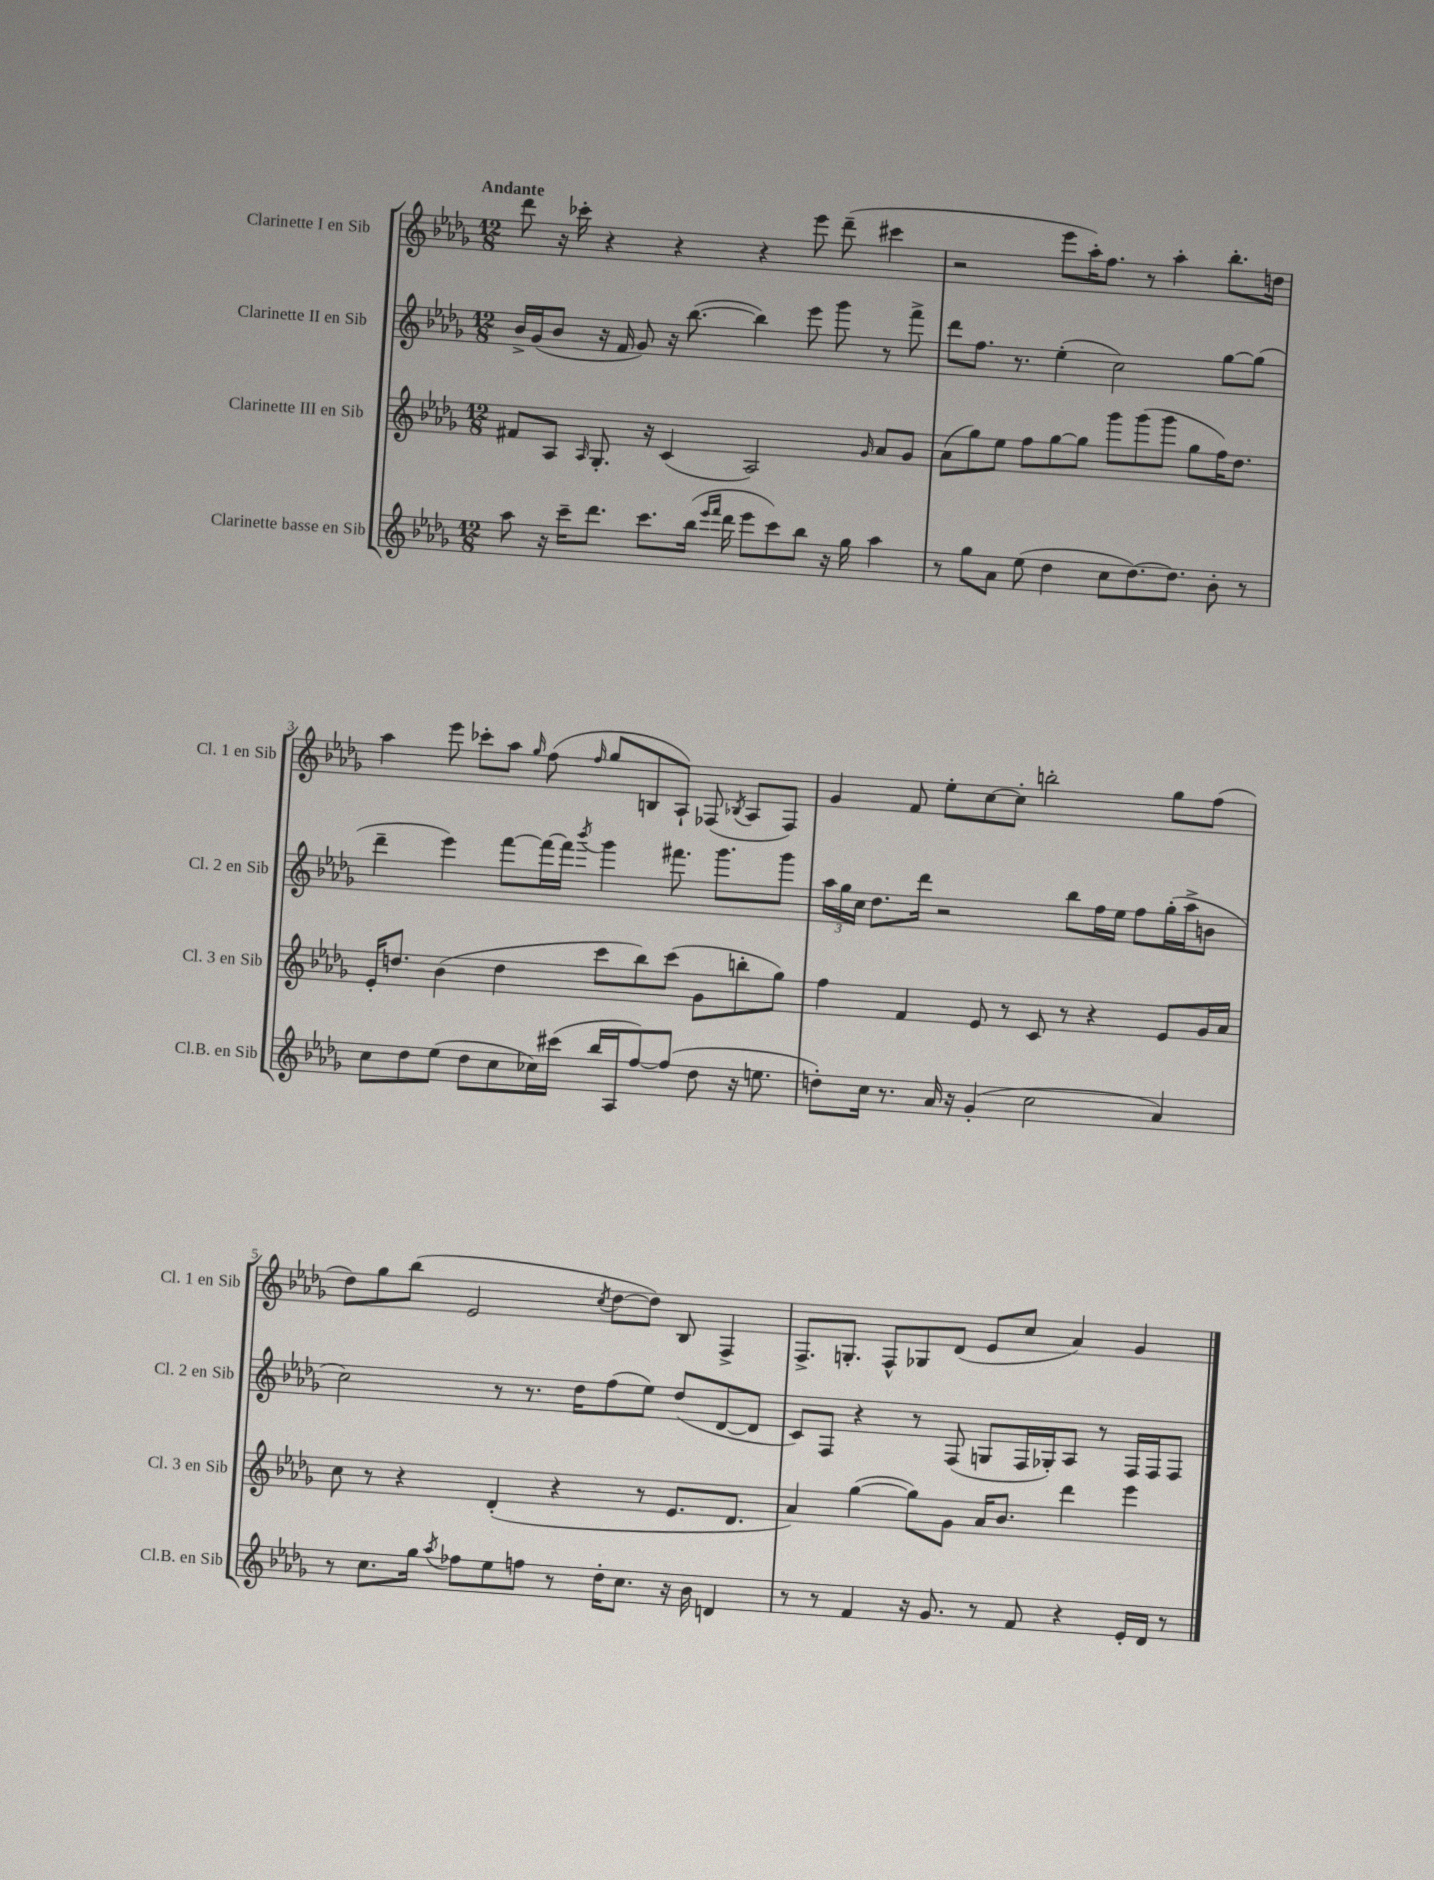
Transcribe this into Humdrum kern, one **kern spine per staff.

**kern	**kern	**kern	**kern
*staff4	*staff3	*staff2	*staff1
*clefG2	*clefG2	*clefG2	*clefG2
*k[b-e-a-d-g-]	*k[b-e-a-d-g-]	*k[b-e-a-d-g-]	*k[b-e-a-d-g-]
*M12/8	*M12/8	*M12/8	*M12/8
8aa-\	8f#/L	16b-^/LL	8ddd-\
.	.	(16g-/J	.
16r	8A-/J	8b-/J	16r
16ccc~\LK	.	.	16ccc-'\
.	16qqA-/	.	.
8.ddd-\J	8.G-'/	16r	4r
.	.	16f/	.
.	.	8g-/)	.
8.ccc\L	16r	.	.
.	(4c/	16r	4r
.	.	([8.bb-\	.
(16bb-\Jk	.	.	.
16qqeee-/LL	.	.	.
16qqfff/JJ	.	.	.
16ddd-\	.	.	.
8eee-\L	2A-/)	4bb-\])	4r
8ccc\)	.	.	.
8bb-\J	.	8eee-\	8eee-\
16r	.	8ggg-\	(8ddd-~\
16gg-\	.	.	.
.	16qqg-/	.	.
4aa-\	8a-/L	8r	4ccc#\
.	8g-/J	8fff^\	.
=	=	=	=
8r	(8a-\L	8ddd-\L	2r
8gg-\L	8gg-\)	8.ff\J	.
8a-\J	8ee-\J	.	.
.	.	8.r	.
(8ee-\	8ff\L	.	.
4dd-\	[8gg-\	(4ee-'\	8eee-\L
.	8gg-\]J	.	16aa-'\K)
.	.	.	8.ff\J
8cc\L	8ggg-\L	2cc\)	.
[8.dd-\)	(8ggg-\	.	8r
.	8ggg-\J	.	4aa-'\
8.dd-\]J	.	.	.
.	8gg-\L	.	.
8b-'\	16ff\K)	[8gg-\L	8.bb-'\L
.	8.dd-\J	.	.
8r	.	(8gg-\]J	.
.	.	.	16dd\Jk
=	=	=	=
8cc\L	16e-'/LK	4ddd-~\	4aa-\
.	8.dd/J	.	.
8dd-\	.	.	.
(8ee-\J	(4b-\	4eee-\)	8eee-\
8dd-\L	.	.	8ccc-'\L
8cc\	4dd\	[8fff\L	8aa-\J
.	.	.	16qqgg-/
16cc-\L)	.	16fff\_L	(8ff\
(16ccc#\JJ	.	16fff\]JJ	.
.	.	8qbbb-/	16qqff/
16bb-/LL	8ccc\L	4ggg-\	8gg-/L
16A-/J	.	.	.
[8ff/)	8bb-\)	.	8B/
(8ff/]J	(8ccc\J	8.fff#\	8A-`/J)
8dd-\	8g-\L	.	(8F-/
.	.	8.ggg-\L	.
.	.	.	8qB-/
16r	8bb'\	.	8A-/L
8.ee\	.	.	.
.	8gg-\J)	8ggg-\J	8F-/J)
=	=	=	=
8dd'\L)	4ff\	24aa-\LL	4g-/
.	.	24gg-\	.
.	.	24cc\JJ	.
16cc\Jk	.	8.dd-\L	.
8.r	.	.	.
.	4f/	.	8f/
.	.	16ddd-\Jk	.
16a-/	.	2r	8ee-'\L
16r	.	.	.
(4g-'/	8e-/	.	[8cc\
.	8r	.	8cc'\]J
2cc\	8c/	.	2bb'\
.	8r	8bb-\L	.
.	4r	16ff\L	.
.	.	16ee-\JJ	.
.	.	8ff\L	.
4a-/)	8e-/L	(16gg-'\L	8gg-\L
.	.	16aa-^\J	.
.	16g-/L	8b\J	(8ff\J
.	16a-/JJ	.	.
=	=	=	=
8r	8cc\	2cc\)	8dd-\L)
8.cc\L	8r	.	8gg-\
.	4r	.	(8bb-\J
16gg-\Jk	.	.	.
8qaa-/	.	.	.
8ff-\L	.	.	2e-/
8ee-\	(4d-'/	8r	.
8ff\J	.	8.r	.
8r	4r	.	.
.	.	16dd-\LK	.
.	.	.	8qcc/
16dd-'\LK	.	(8ff\	[8dd-\L
8.cc\J	.	.	.
.	8r	8ee-\J)	8dd-\]J)
16r	8.e-/L	(8dd-/L	8B-/
16b-\	.	.	.
4d/	.	[8d-/	4F^/
.	8.d-/J	.	.
.	.	8d-/]J	.
=	=	=	=
8r	4a-/)	8c/L)	8.F^/L
8r	.	8F/J	.
.	.	.	8.G'/J
4f/	([4gg-\	4r	.
.	.	.	8F^^/L
16r	8gg-\]L)	8r	8G-/
8.g-/	.	.	.
.	8g-\J	(8F/	(8d-/J
8r	16a-/LK	8G/L	8e-/L
.	8.b-/J	.	.
8f/	.	16F/L	8cc/J
.	.	16G-'/J)	.
4r	4ddd-\	8A-/J	4a-/)
.	.	8r	.
16e-'/LL	4eee-\	16F/LL	4g-/
16d-/JJ	.	16F/J	.
8r	.	8F/J	.
==	==	==	==
*-	*-	*-	*-
